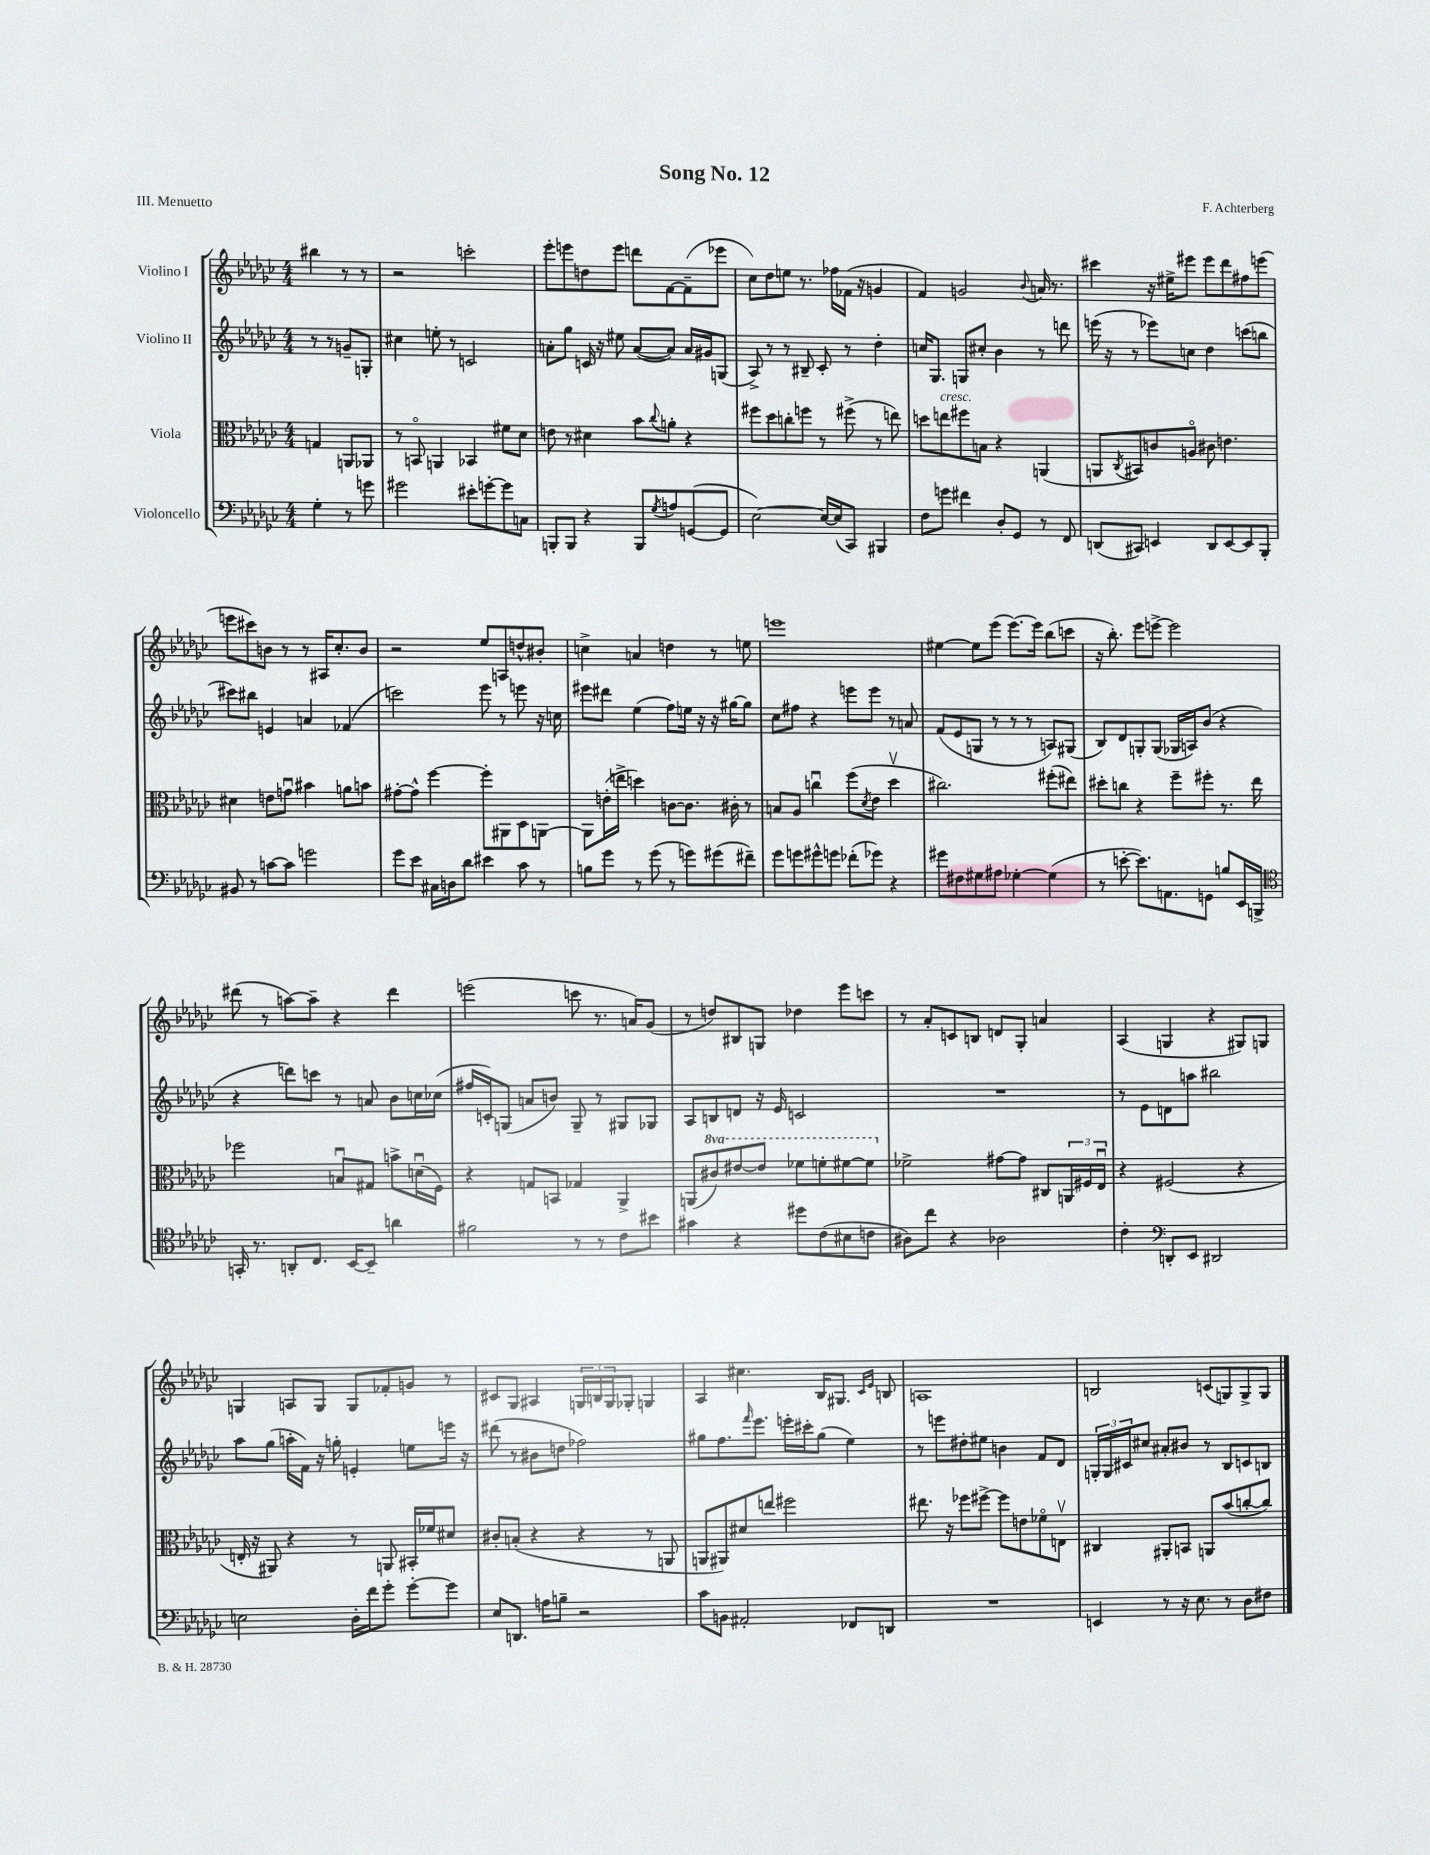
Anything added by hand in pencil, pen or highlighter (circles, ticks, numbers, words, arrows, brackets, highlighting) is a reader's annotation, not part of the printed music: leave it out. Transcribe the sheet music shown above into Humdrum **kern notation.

**kern	**kern	**kern	**kern
*staff4	*staff3	*staff2	*staff1
*clefF4	*clefC3	*clefG2	*clefG2
*k[b-e-a-d-g-c-]	*k[b-e-a-d-g-c-]	*k[b-e-a-d-g-c-]	*k[b-e-a-d-g-c-]
*M4/4	*M4/4	*M4/4	*M4/4
4G-'	4G	8r	4bb#
.	.	8r	.
8r	8AA	8g~	8r
8g	8AA-	8G'	8r
=	=	=	=
2g#	8r	4cc#	2r
.	8BBo	.	.
.	4AA	8ee'	.
.	.	8r	.
8e#'	4BB-	2c	2ccc'
[8g'	.	.	.
8g]	8f#	.	.
8C	8d-	.	.
=	=	=	=
8BBB'	8e	8a'	8eee-'
8BBB	8r	8gg-	8eee
4r	4d#	16c	8dd
.	.	16r	.
.	.	8ee#	8eee
8BBB	8b-	([8a	8ddd
8qG-	8qqcc-	.	.
8A	8a'	8a])	[8f
([8GG	4r	16a	(8f~]
.	.	16g#	.
8GG]	.	(8G	8eee-
=	=	=	=
[2E-)	8ff#	8A-^)	8cc-)
.	8dd-	8r	8dd-
.	8cc'	8r	8ee
.	8ff	8B#~	8.r
16E-_	8r	8c-'	.
(16E-]	.	.	16ff-
8CC-)	(8ff#^	8r	(16f-
.	.	.	16r
4BBB#	8r	4dd-'	4g
.	8ee)	.	.
=	=	=	=
8F	8dd	16cc	4f)
.	.	8.G-	.
8g	8ee	.	.
4f#	8ff#	8G	2g
.	8B	8cc#'	.
8D-'	4r	4b-	.
8GG-	.	.	.
.	.	.	8qqb-
8r	(4AA	8r	16a
.	.	.	8.r
8FF	.	8ddd	.
=	=	=	=
(8DD	8AA	(16eee	4ccc#
.	.	16r	.
.	8qC-	.	.
8CC#)	8BB#)	8r	.
4EE	8c	8eee-)	16r
.	.	.	16ee#^
.	8Ao	8cc	8eee#
8DD	8c#	4dd-	8eee#
[8EE	4.e	.	8ddd-
8EE]	.	(8ccc	8ff#
8BBB-'	.	8bb	(8eee
=	=	=	=
8BB#	4d#	8ccc#)	8eee
8r	.	8bb#	8ccc#)
[8c	8e	4e	8b
8c]	8gu	.	8r
2g	4b#	4a	8r
.	.	.	16A#
.	.	.	8.cc-'
.	8a	(4f-	.
.	8b	.	8b
=	=	=	=
8g-	[8g#'	2ccc)	2r
8e-	8g#^^]	.	.
16C#	[4ff	.	.
16D	.	.	.
8d-	.	.	.
4e#	8ff']	8eee-	8ee-
.	8AA#	8r	8A
8c-	8D-	8eee	8dd^^
8r	[8AA	16r	8b#'
.	.	16cc	.
=	=	=	=
8B	8AA]	8eee#	4cc^
8g-	(16e'	8ddd#	.
.	16ee^	.	.
8r	4dd)	(4ee-	4a
(8g-	.	.	.
8r	[8c	8ff)	4dd
8g)	8.c]	16ee	.
.	.	16r	.
(8g#	.	16r	8r
.	16c#'	[16gg#	.
8f#~)	8r	8gg#]	8ee
=	=	=	=
8g-	8B	8cc-	1eee
8g	8A-	8ff#	.
8g#^^	4ccu	4r	.
8g	.	.	.
(8f-'	(8ff	8eee	.
.	8qd-	.	.
8g-)	8e-	8eee	.
4r	4dd-v	8r	.
.	.	8a	.
=	=	=	=
8g#	2.cc#)	(8f	[4ee#
8F#	.	8e-	.
8G#	.	8G	8ee#]
8A#	.	8r	(8eee-
[4G-'	.	8r	[8.eee-)
.	.	8r	.
.	.	.	16eee-]
(4G-]	(8ff#'	8A)	(8bb-
.	8ee#)	(8G#	8ccc
=	=	=	=
8r	8dd#'	8B-)	16r
.	.	.	8.bb-')
[8e'	8cc	8d-	.
8.e])	4r	8G'	8eee-
.	.	(8G	[8eee^
8.AA	.	.	.
.	8ff~	16G-	2eee]
.	.	16A)	.
8GG	8ff#'	(8b-	.
8B	8.r	4r	.
16EE-	.	.	.
16BBB^	16ee-	.	.
=	=	=	=
*clefC4	*	*	*
16GG'	2ff-	4r	(8ddd#
8.r	.	.	.
.	.	.	8r
8AA'	.	8ddd)	[8aa)
8.C-	.	8ccc	8aa~]
.	8Bu	8r	4r
[16BB-	.	.	.
8BB-~]	8G#	8a	.
4a	8b^	8b-	4ddd#
.	(16du	16cc	.
.	16F)	(16cc-	.
=	=	=	=
2f#	4r	16ff#	(2eee
.	.	16c')	.
.	.	(8G	.
.	8G	8a	.
.	8BB	8b)	.
8r	4G-	8G~	8ccc
8r	.	8r	8.r
8c-	4AA-^	8G#	.
.	.	.	16a)
8b#	.	8G-	(8g-
=	=	=	=
4g#	(8AA	8A-	8r
.	8cc#)	8B	8dd)
4r	[8ee#	8d	8B#
.	8ee#]	16r	8G
.	.	16e-	.
8dd#	8ff-	2c	4dd-
(8c-	8ff'	.	.
8B#	[8ff#	.	8eee-
8c	8ff#]	.	8ccc
=	=	=	=
8A#)	2f-^	1r	8r
8cc-	.	.	8a-'
4r	.	.	8c
.	.	.	8B
2A-	[8g#	.	8d
.	8g#]	.	8G-'
.	8C#	.	4a
.	24AA	.	.
.	24F#	.	.
.	24E-u	.	.
=	=	=	=
4c-'	4r	8r	(4A-
.	.	8e-	.
*clefF4	*	*	*
8DD'	(2F#	8d	4G
8EE-	.	8aa	.
2DD#	.	2bb#	4r
.	4r	.	8G#)
.	.	.	8G
=	=	=	=
2E	16E'	8aa-	4G
.	16r	.	.
.	8AA#)	(8gg-	.
.	4r	16aa'	8A
.	.	16f)	.
.	.	16r	8G
.	.	16gg'	.
16D-'	8r	4e'	8G
16f	.	.	.
8g-'	8AA	.	8f-'
[8g-'	16BB#'	8ee	8g
.	16f-	.	.
8g-]	8d#	16eee	8r
.	.	16r	.
=	=	=	=
8E-	8c#'	(8ddd#	8c#
8.DD	(8B'	8r	8G-
.	4r	8b#	4A#
16A	.	.	.
8B~	.	8dd	.
2r	4r	2ff-)	24G
.	.	.	24B
.	.	.	24G
.	.	.	8G-'
.	8r	.	4G
.	8AA	.	.
=	=	=	=
8c-	8AA	8gg#	4A-
8BB	8AA#)	8.ff	.
2AA#'	8d#	.	4.cc#
.	.	16qqfff	.
.	.	8.eee-	.
.	8ee	.	.
.	2ff#	16eee'	.
.	.	16ccc#'	.
.	.	(8gg#	16B-
.	.	.	8.G#
8FF-	.	4ee-)	.
.	.	.	16qqc-
.	.	.	16qqe-
8DD	.	.	8B
=	=	=	=
1r	8.ee#	8r	1A
.	.	8eee	.
.	16r	.	.
.	8ff-	8dd#'	.
.	[8ff#^	8ee#	.
.	8ff#]	4b	.
.	8e	.	.
.	8f-o	8f	.
.	8Ev	8d-	.
=	=	=	=
4EE	4C#	24G'	2B
.	.	24G	.
.	.	24c#	.
.	.	8cc#	.
8r	8AA#'	8a#'	.
16r	8BB	8b#	.
8.E-	.	.	.
.	8AA	8r	(8c
8r	(8b-	8B-	8G)
8D-	[8cc'	8c	8G^
8F#	8cc])	8B	8G
==	==	==	==
*-	*-	*-	*-
